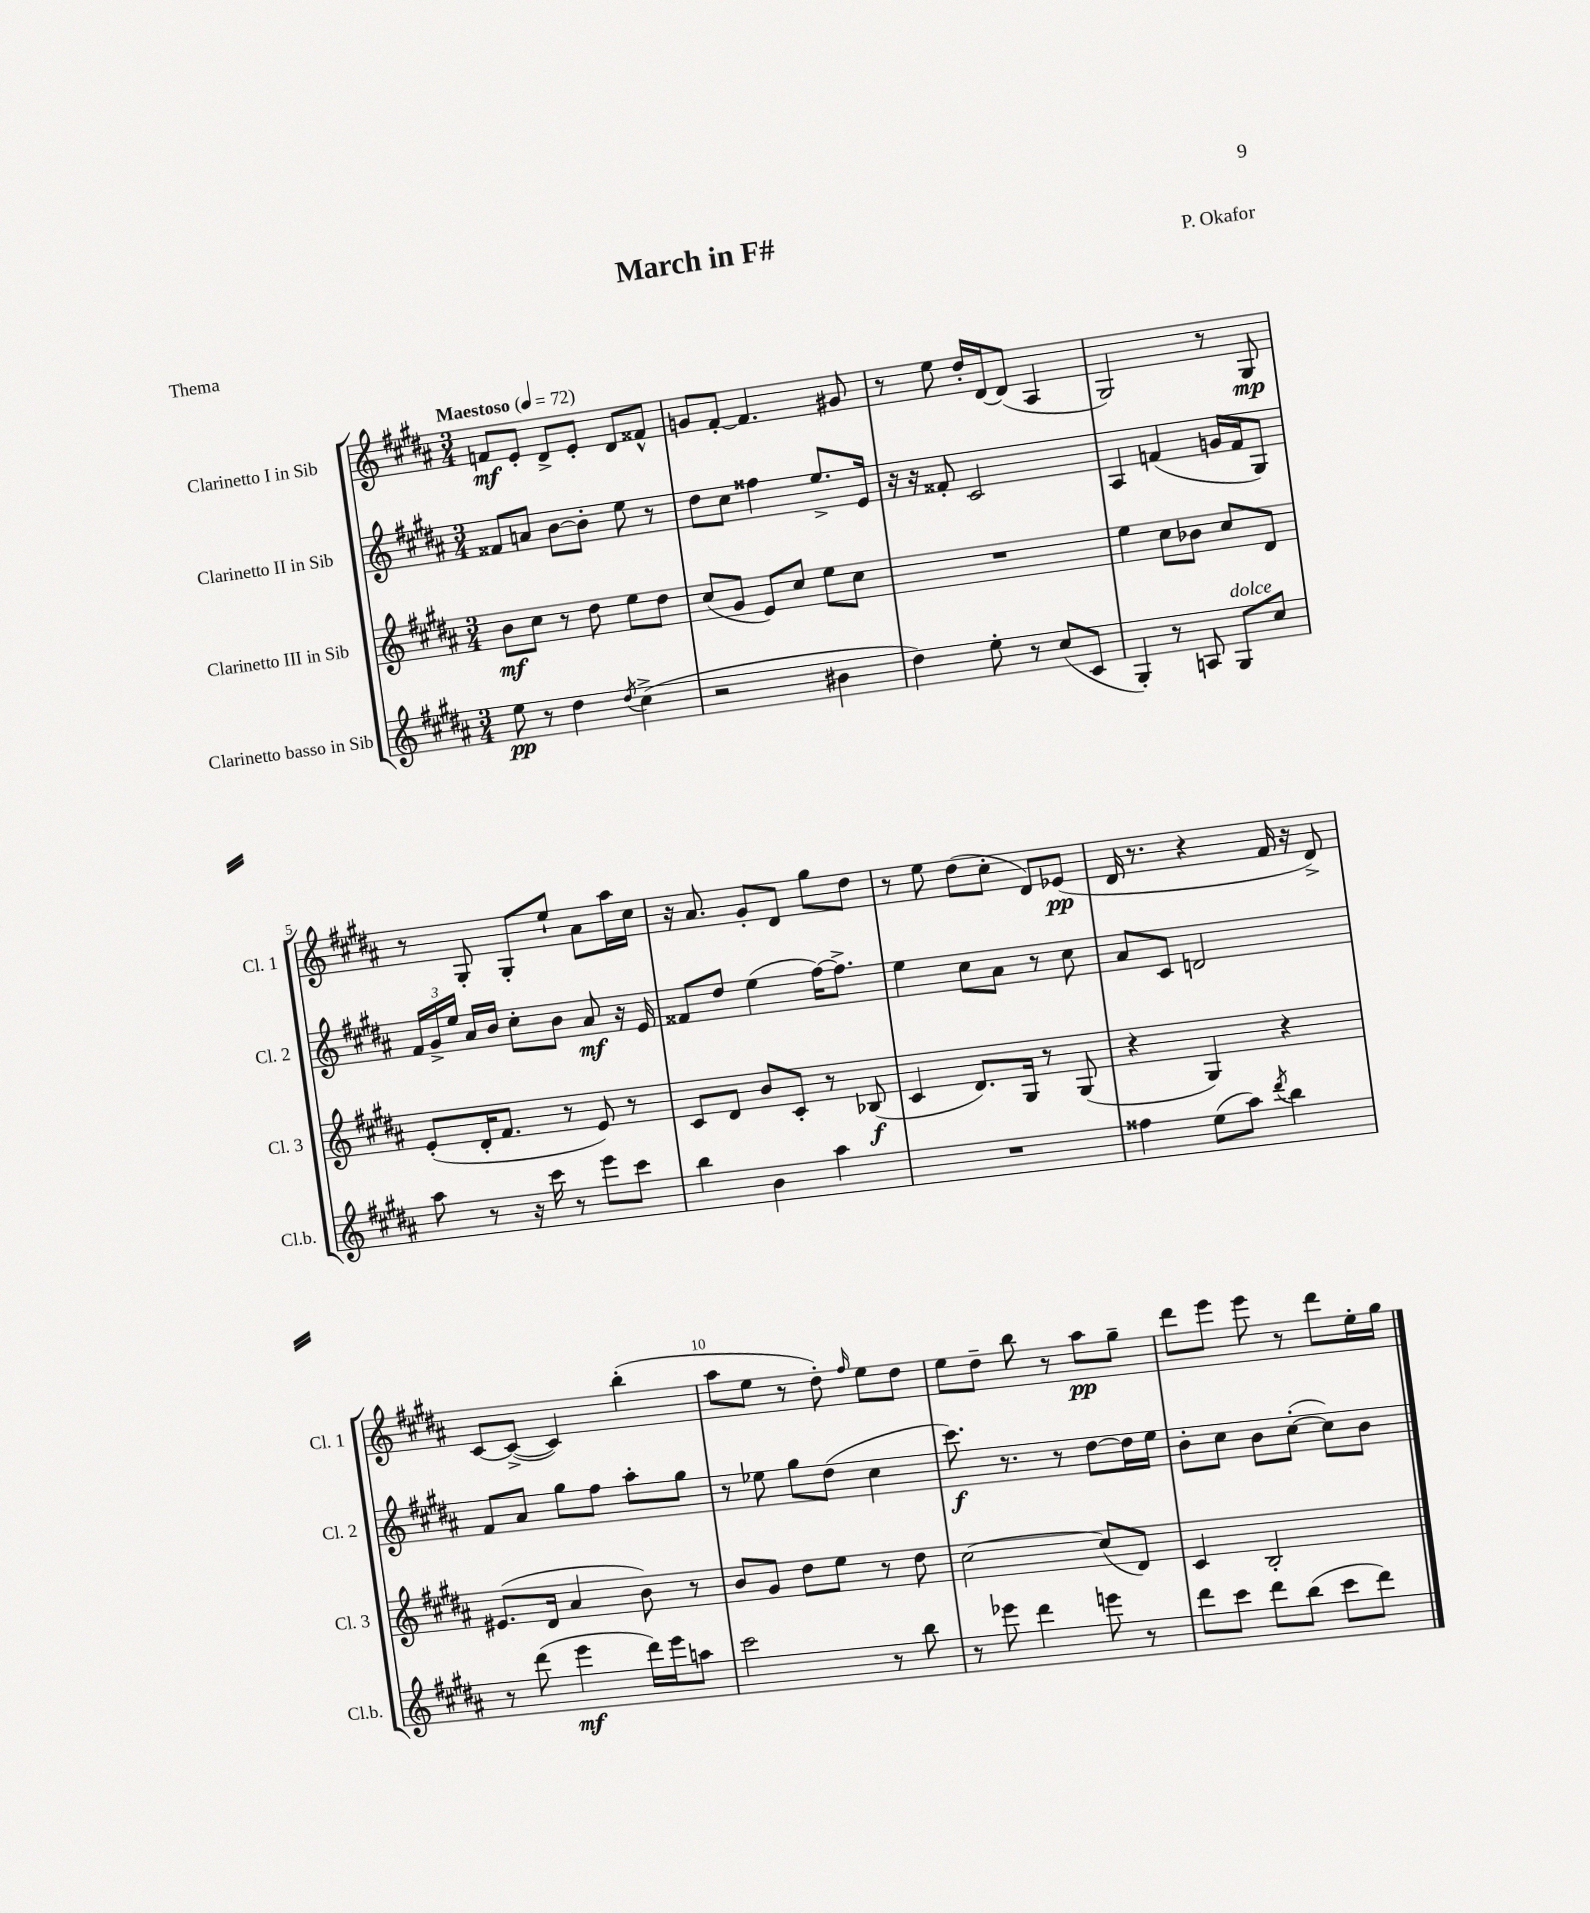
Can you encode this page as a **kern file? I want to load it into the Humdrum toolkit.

**kern	**kern	**kern	**kern
*staff4	*staff3	*staff2	*staff1
*clefG2	*clefG2	*clefG2	*clefG2
*k[f#c#g#d#a#]	*k[f#c#g#d#a#]	*k[f#c#g#d#a#]	*k[f#c#g#d#a#]
*M3/4	*M3/4	*M3/4	*M3/4
*MM72	*MM72	*MM72	*MM72
8ee\	8b\L	8f##/L	8f/L
8r	8cc#\J	8a/J	8e'/J
4dd#\	8r	[8b\L	8d#^/L
.	8dd#\	8b'\]J	8e'/J
8qdd#/	.	.	.
(4cc#^\	8ee\L	8ee\	8d#/L
.	8dd#\J	8r	8f##^^/J
=	=	=	=
2r	(8cc#/L	8dd#\L	8g/L
.	8g#/J	8cc#\J	[8f#'/J
.	8e/L)	4ff##\	4.f#/]
.	8cc#/J	.	.
4b#\	8ee\L	8.ee^/L	.
.	8cc#\J	.	8g#/
.	.	16e/Jk	.
=	=	=	=
4dd#\)	2.r	16r	8r
.	.	16r	.
.	.	8f##'/	8ee\
8ee'\	.	2c#/	16dd#'/LL
.	.	.	[16d#/J
8r	.	.	(8d#/]J
(8cc#/L	.	.	4A#/
8c#/J	.	.	.
=	=	=	=
4G#'/)	4ee\	4A#/	2G#/)
8r	8cc#\L	(4f/	.
8A/	8b-\J	.	.
8G#/L	8cc#/L	16g/LL	8r
.	.	16f/J	.
8cc#/J	8d#/J	8G#/J)	8G#/
=	=	=	=
8aa#\	(8e'/L	24f#/LL	8r
.	.	24g#^/	.
.	.	24ee/JJ	.
8r	16d#'/K	16a#/LL	8G#'/
.	8.f#/J	16b/JJ	.
16r	.	8cc#'\L	8G#'/L
16ccc#\	.	.	.
8r	8r	8b\J	8ee`/J
8eee\L	8e/)	8a#/	8a#\L
8ccc#\J	8r	16r	16aa#\L
.	.	16e/	16cc#\JJ
=	=	=	=
4bb\	8c#/L	8f##/L	16r
.	.	.	8.a#/
.	8d#/J	8dd#/J	.
4b\	8b/L	(4ee\	8g#'/L
.	8c#'/J	.	8d#/J
4aa#\	8r	[16ff#\LK)	8gg#\L
.	.	8.ff#^\]J	.
.	(8B-/	.	8dd#\J
=	=	=	=
2.r	4c#/	4ee\	8r
.	.	.	8ee\
.	8.d#/L)	8cc#\L	(8dd#\L
.	.	8a#\J	8cc#'\J
.	16G#/Jk	.	.
.	8r	8r	8d#/L)
.	(8G#/	8cc#\	(8e-/J
=	=	=	=
4ff##\	4r	8a#/L	16d#/
.	.	.	8.r
.	.	8c#/J	.
(8ee\L	4G#/)	2d/	4r
8aa#\J)	.	.	.
8qddd#/	.	.	.
4bb\	4r	.	16f#/
.	.	.	16r
.	.	.	8d#^/)
=	=	=	=
8r	(8.e#/L	8f#/L	[8c#/L
(8ddd#\	.	8a#/J	(8c#^/_J
.	16d#/Jk	.	.
4eee\	4a#/	8gg#\L	4c#/])
.	.	8ff#\J	.
16ddd#\LL)	8b\)	8aa#'\L	(4bb'\
16eee\J	.	.	.
8aa\J	8r	8gg#\J	.
=	=	=	=
2ccc#\	8b/L	8r	8aa#\L
.	8g#/J	8ee-\	8ee\J
.	8dd#\L	8gg#\L	8r
.	8ee\J	(8dd#\J	8dd#'\)
.	.	.	16qqff#/
8r	8r	4cc#\	8ee\L
8bb\	8dd#\	.	8dd#\J
=	=	=	=
8r	[2cc#\	8.ccc#\)	8ee\L
8eee-\	.	.	8dd#~\J
.	.	8.r	.
4ddd#\	.	.	8bb\
.	.	8r	8r
8eee\	(8cc#/]L	[8dd#\L	8aa#\L
8r	8d#/J)	16dd#\]L	8gg#~\J
.	.	16ee\JJ	.
=	=	=	=
8ddd#\L	4c#/	8b'\L	8ddd#\L
8ccc#\J	.	8cc#\J	8eee\J
8ddd#\L	2B'/	8b\L	8eee\
(8bb\J	.	([8cc#'\J	8r
8ccc#\L	.	8cc#\]L)	8ddd#\L
8ddd#\J)	.	8b\J	16ee'\L
.	.	.	16gg#\JJ
==	==	==	==
*-	*-	*-	*-
